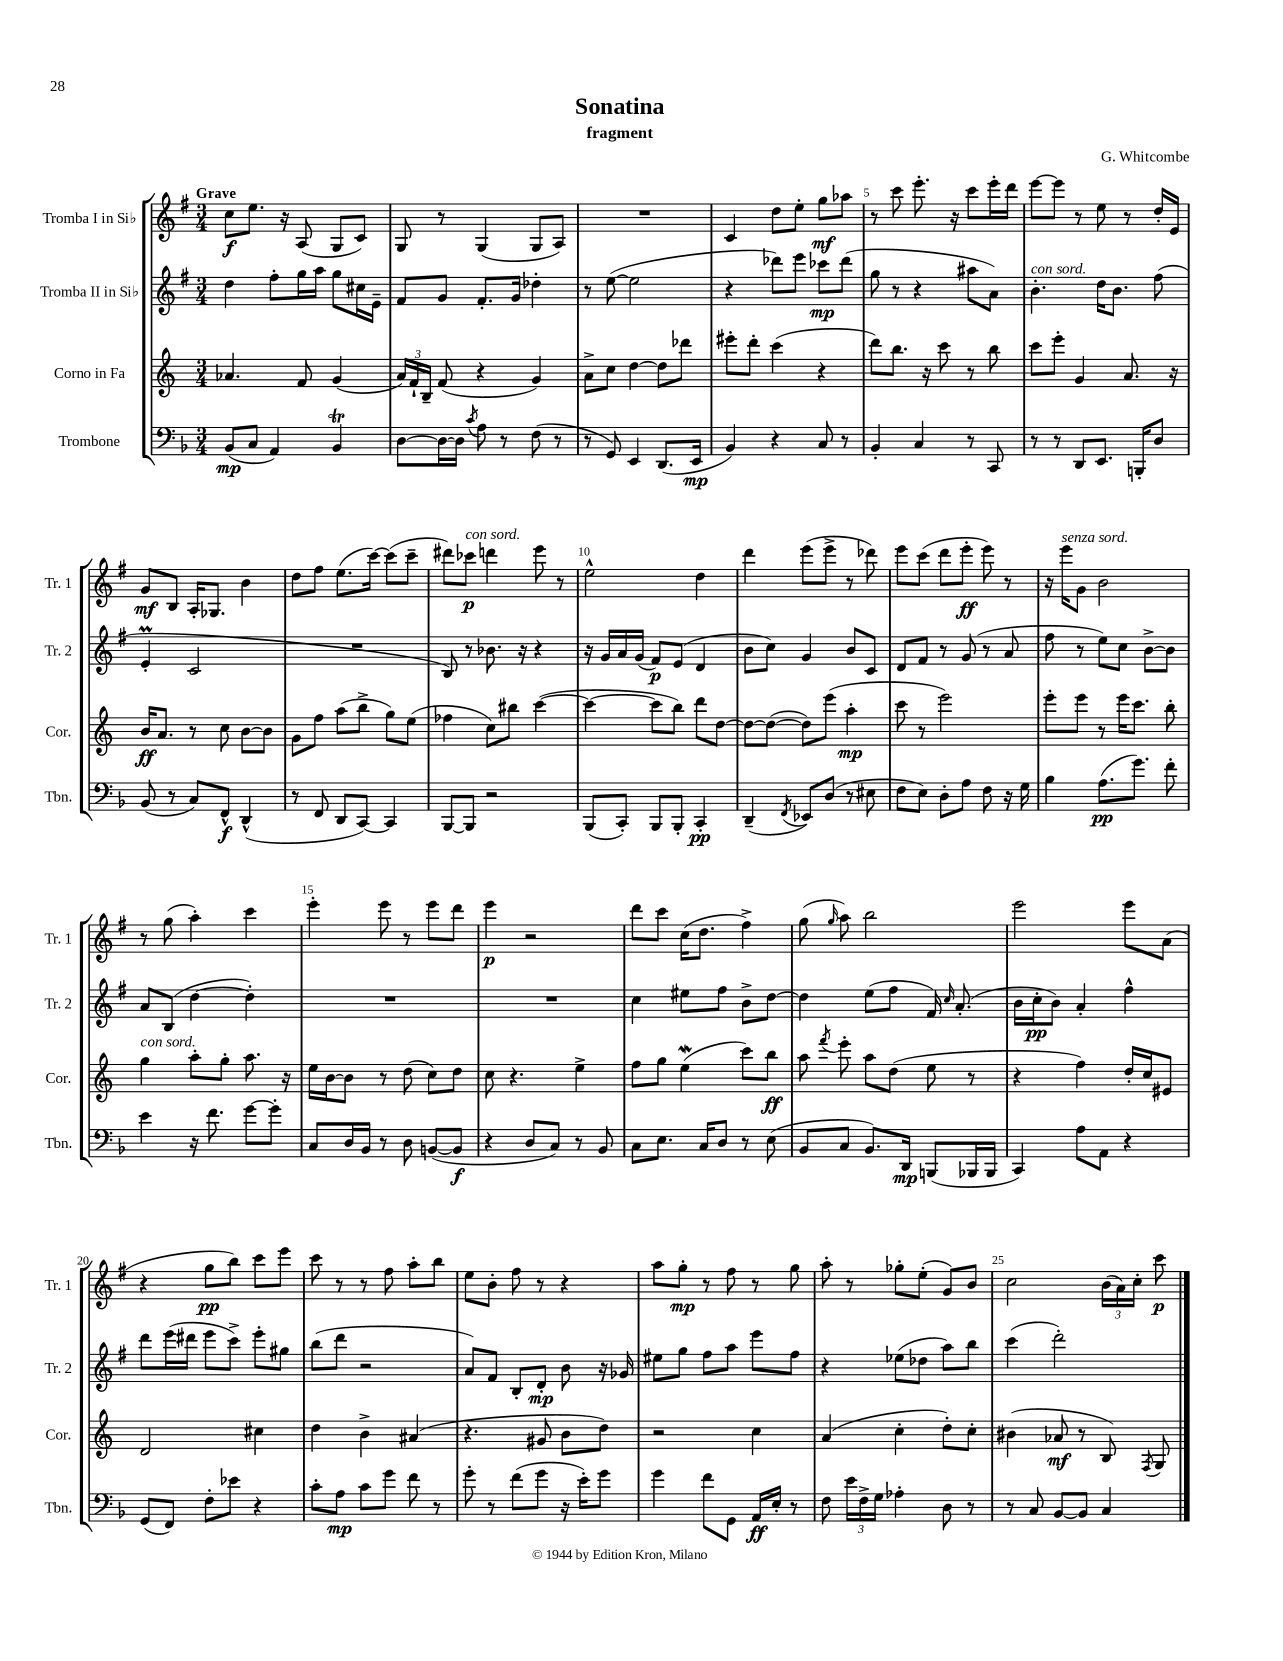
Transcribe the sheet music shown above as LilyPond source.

\header { title = "Sonatina" composer = "G. Whitcombe" subtitle = "fragment" }
<<
\new StaffGroup <<
\new Staff = "s0" \with { instrumentName = "Tromba I in Sib" shortInstrumentName = "Tr. 1" } {
    \clef treble \key g \major \numericTimeSignature \time 3/4 \tempo "Grave"
    \autoBeamOff c''8[\f e''8.] r16 a8( g8[ c'8]) |
    g8 r8 g4( g8[ a8]) |
    R2. |
    c'4 d''8[ e''8]-. g''8[\mf aes''8] |
    r8 c'''8 e'''8.-. r16 c'''8[ e'''16-. d'''16] |
    e'''8[~ e'''8] r8 e''8 r8 d''16[-. e'16] |
    g'8[\mf b8] a16[-. ges8.] b'4 |
    d''8[ fis''8] e''8.[( c'''16]~) c'''8[( c'''8]-- |
    dis'''8[) ces'''8]\p^\markup { \italic "con sord." } d'''4 e'''8 r8 |
    e''2-^ d''4 |
    d'''4 e'''8[( e'''8]-> r8 des'''8) |
    e'''8[ c'''8]( d'''8[ e'''8]-.\ff e'''8) r8 |
    r16 e'''16[^\markup { \italic "senza sord." } g'8] b'2 |
    r8 g''8( a''4-.) c'''4 |
    e'''4-. e'''8 r8 e'''8[ d'''8] |
    e'''4\p r2 |
    d'''8[ c'''8] c''16[( d''8.] fis''4->) |
    g''8( \grace { g''16 } a''8) b''2 |
    e'''2 e'''8[ a'8]( |
    r4 g''8[\pp b''8]) c'''8[ e'''8] |
    c'''8 r8 r8 fis''8 a''8[-. b''8] |
    e''8[ b'8]-. fis''8 r8 r4 |
    a''8[ g''8]-.\mp r8 fis''8 r8 g''8 |
    a''8-. r8 ges''8[-. e''8]-.( g'8[) b'8] |
    c''2 \tuplet 3/2 { b'16[( a'16) c''16]-. } c'''8\p \bar "|." |
}
\new Staff = "s1" \with { instrumentName = "Tromba II in Sib" shortInstrumentName = "Tr. 2" } {
    \clef treble \key g \major \numericTimeSignature \time 3/4
    \autoBeamOff d''4 fis''8[-. g''16 a''16] g''8[ cis''16 e'16]-- |
    fis'8[ g'8] fis'8.[-. g'16] des''4-. |
    r8 e''8~( e''2 |
    r4 des'''8[) e'''8] ces'''8[\mp des'''8]( |
    g''8 r8 r4 ais''8[ a'8]) |
    b'4.-.^\markup { \italic "con sord." } d''16[ b'8.] fis''8( |
    e'4-.\prall c'2 |
    R2. |
    b8) r8 bes'8. r16 r4 |
    r16 g'16[ a'16 g'16]( fis'8[\p) e'8]( d'4 |
    b'8[ c''8]) g'4 b'8[ c'8] |
    d'8[ fis'8] r8 g'8( r8 a'8 |
    fis''8 r8 e''8[) c''8] b'8[~-> b'8] |
    a'8[ b8]( d''4~ d''4-.) |
    R2. |
    R2. |
    c''4 eis''8[ fis''8] b'8[-> d''8]~ |
    d''4 e''8[( fis''8] fis'16) \grace { c''16 } a'8.-.( |
    b'16[ c''16-.\pp b'8]) a'4-. fis''4-^ |
    d'''8[ e'''16( dis'''16] e'''8[ c'''8]->) e'''8[-. gis''8] |
    b''8[( d'''8] r2 |
    a'8[) fis'8] b8[-. d'8]-.\mp b'8 r16 ges'16 |
    eis''8[ g''8] fis''8[ a''8] e'''8[ fis''8] |
    r4 ees''8[( des''8] a''8[) b''8] |
    c'''4( d'''2-.) \bar "|." |
}
\new Staff = "s2" \with { instrumentName = "Corno in Fa" shortInstrumentName = "Cor." } {
    \clef treble \key c \major \numericTimeSignature \time 3/4
    \autoBeamOff aes'4. f'8 g'4( |
    \tuplet 3/2 { a'16[) f'16-! b16]-- } f'8( r4 g'4) |
    a'8[-> c''8] d''4~ d''8[ des'''8] |
    eis'''8[-. d'''8]-. c'''4( r4 |
    d'''8[) b''8.] r16 c'''8 r8 b''8 |
    c'''8[ e'''8]-. g'4 a'8. r16 |
    b'16[\ff a'8.] r8 c''8 b'8[~ b'8] |
    g'8[ f''8] a''8[( b''8]-> g''8[) e''8]( |
    fes''4 c''8[) bis''8] c'''4~( |
    c'''4~ c'''8[ b''8]) d'''8[ d''8]~ |
    d''8[~ d''8]~( d''8[) e'''8]( a''4-.\mp |
    c'''8 r8 e'''2) |
    e'''8[-. e'''8] r8 e'''16[ c'''8.] b''8-. |
    g''4^\markup { \italic "con sord." } a''8[-. g''8]-. a''8. r16 |
    e''16[ b'16~ b'8] r8 d''8( c''8[) d''8] |
    c''8 r4. e''4-> |
    f''8[ g''8] e''4\mordent( c'''8[) b''8]\ff |
    a''8 \acciaccatura { f'''8 } e'''8-. a''8[ d''8]( e''8 r8 |
    r4 f''4) d''16[-. c''16 eis'8] |
    d'2 cis''4 |
    d''4 b'4-> ais'4( |
    r4. gis'8 b'8[ d''8]) |
    r2 c''4 |
    a'4( c''4-. d''8[-.) c''8]-. |
    bis'4( aes'8\mf r8 b8) \acciaccatura { f8 } g8 \bar "|." |
}
\new Staff = "s3" \with { instrumentName = "Trombone" shortInstrumentName = "Tbn." } {
    \clef bass \key f \major \numericTimeSignature \time 3/4
    \autoBeamOff bes,8[\mp( c8] a,4) bes,4\trill |
    d8[~ d16~ d16] \acciaccatura { c'8 } a8 r8 f8( r8 |
    r8 g,8) e,4 d,8.[( e,16]\mp |
    bes,4) r4 c8 r8 |
    bes,4-. c4 r8 c,8 |
    r8 r8 d,8[ e,8.] b,,16[-. d8] |
    bes,8( r8 c8[) f,8]-^\f d,4-^( |
    r8 f,8 d,8[ c,8]~) c,4 |
    bes,,8[~ bes,,8] r2 |
    bes,,8[( c,8]-.) bes,,8[ bes,,8]-. c,4-.\pp |
    d,4--( \acciaccatura { f,8 } ees,8[) d8]( r8 eis8 |
    f8[ e8]) d8[-. a8] f8 r16 g16 |
    bes4 a8.[\pp( g'8.]) f'8-. |
    e'4 r16 f'8. g'8[~ g'8]-. |
    c8[ d16 bes,16] r8 d8 b,8[~( b,8]\f |
    r4 d8[ c8]) r8 bes,8 |
    c8[ e8.] c16[ d8] r8 e8( |
    bes,8[ c8] bes,8.[) d,16]\mp b,,8[( bes,,16 bes,,16] |
    c,4) a8[ a,8] r4 |
    g,8[( f,8]) f8[-. ees'8] r4 |
    c'8[-. a8]\mp c'8[ g'8] f'8 r8 |
    g'8-. r8 f'8[( g'8] r16 e'16[-.) g'8] |
    g'4 f'8[ g,8] a,16[\ff e16]-. r8 |
    f8 \tuplet 3/2 { e'16[ f16-> g16] } aes4-. d8 r8 |
    r8 c8 bes,8[~ bes,8] c4 \bar "|." |
}
>>
>>
\layout { \context { \Score \override BarNumber.break-visibility = ##(#f #t #t) barNumberVisibility = #(every-nth-bar-number-visible 5) } }
